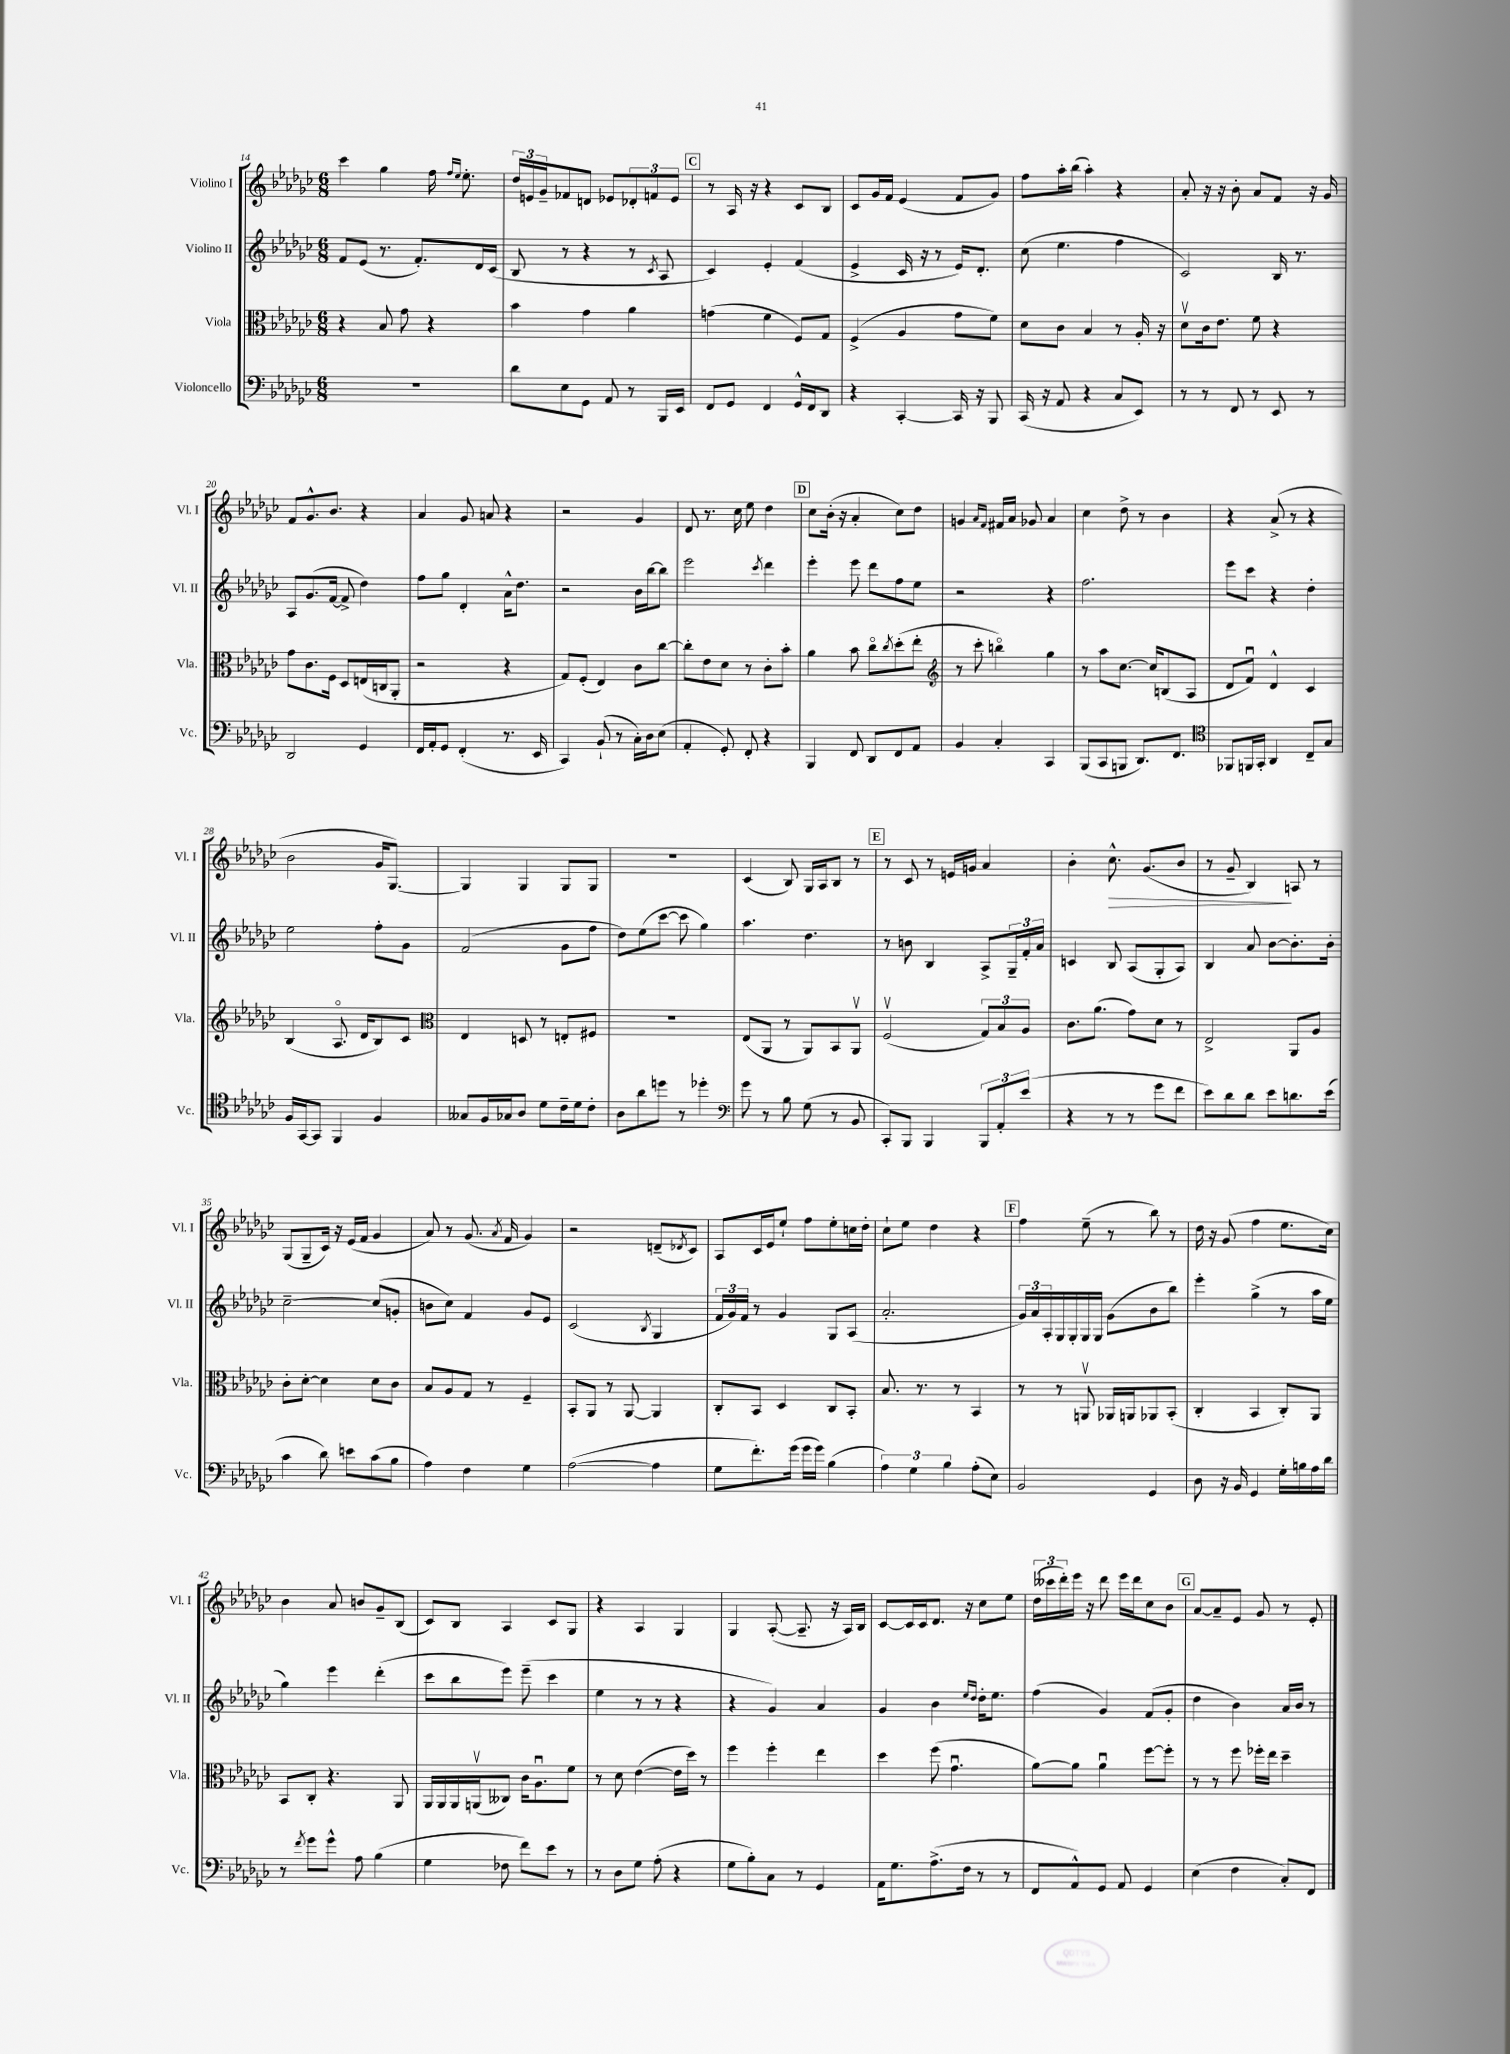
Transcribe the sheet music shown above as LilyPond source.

<<
\new StaffGroup <<
\new Staff = "s0" \with { instrumentName = "Violino I" shortInstrumentName = "Vl. I" } {
    \clef treble \key ges \major \numericTimeSignature \time 6/8
    ces'''4 ges''4 f''16 \grace { f''16 ees''16 } ees''8.-. |
    \tuplet 3/2 { des''16 e'16 ges'16-- } fes'8 d'8 ees'8 \tuplet 3/2 { des'8-. f'8 ees'8 } |
    \mark \markup { \box "C" } r8 aes16 r16 r4 ces'8 bes8 |
    ces'8 ges'16 f'16 ees'4( f'8 ges'8) |
    f''8 aes''16-. bes''16( aes''4-.) r4 |
    aes'8-. r16 r16 bes'8-. aes'8 f'8 r16 ges'16 |
    f'8 ges'8.-^ bes'8. r4 |
    aes'4 ges'8 a'8 r4 |
    r2 ges'4 |
    des'8 r8. ces''16 ees''8 des''4 |
    \mark \markup { \box "D" } ces''8 bes'16-.( r16 aes'4-. ces''8) des''8 |
    g'4 \grace { aes'16 f'16 } fis'16 aes'16 ges'8 aes'4 |
    ces''4 des''8-> r8 bes'4 |
    r4 aes'8->( r8 r4 |
    bes'2 ges'16 ges8.~) |
    ges4 ges4 ges8 ges8 |
    r2. |
    ces'4( bes8) ges16 aes16 bes8 r8 |
    \mark \markup { \box "E" } r8 ces'8 r8 e'16 g'16 aes'4 |
    bes'4-. ces''8.-^\> ges'8.( bes'8 |
    r8 ges'8-- bes4\!) a8 r8 |
    ges8( ges8-- ces'16) r16 ees'16( f'16 ges'4 |
    aes'8) r8 ges'8.( \acciaccatura { aes'8 } f'16 ges'4) |
    r2 d'8--( \acciaccatura { des'8 } ces'8) |
    aes8 ces'16 ees'16 ees''8-! f''8 ees''8-. c''16 des''16-. |
    ces''8-! ees''8 des''4 r4 |
    \mark \markup { \box "F" } f''4 ees''8--( r8 bes''8) r8 |
    des''16 r16 ges'8( f''4 ees''8. ces''16) |
    bes'4 aes'8 b'8 ges'8-- bes8( |
    ces'8) bes8 aes4 ces'8 ges8 |
    r4 aes4 ges4 |
    ges4 aes8~-.( aes8.-- r16 aes16) bes16 |
    ces'8~ ces'16 ces'16 des'8. r16 ces''8 ees''8 |
    \tuplet 3/2 { des''16( ceses'''16 des'''16-.) } ees'''16 r16 des'''8 ees'''16 des'''16 ces''8 bes'8 |
    \mark \markup { \box "G" } aes'8~ aes'8-- ees'8 ges'8 r8 ees'8-. \bar "|." |
}
\new Staff = "s1" \with { instrumentName = "Violino II" shortInstrumentName = "Vl. II" } {
    \clef treble \key ges \major \numericTimeSignature \time 6/8
    f'8 ees'8( r8. f'8.-.) des'16 ces'16( |
    bes8 r8 r4 r8 \acciaccatura { ces'8 } aes8 |
    \mark \markup { \box "C" } ces'4) ees'4-. f'4( |
    ees'4-> ces'16 r16 r8 ees'16) des'8.-. |
    ces''8( ees''4. f''4 |
    ces'2) bes16 r8. |
    aes8 ges'8.( f'16~ f'8-> des''4) |
    f''8 ges''8 des'4-. aes'16-^ des''8. |
    r2 bes'16 bes''16~ bes''8 |
    ees'''2 \acciaccatura { ces'''8 } des'''4 |
    \mark \markup { \box "D" } ees'''4-. ees'''8 des'''8 f''8 ees''8 |
    r2 r4 |
    f''2. |
    ees'''8 ces'''8 r4 des''4-. |
    ees''2 f''8-. ges'8 |
    f'2( ges'8 f''8 |
    des''8) ees''8( ces'''8~ ces'''8 ges''4) |
    aes''4. des''4. |
    \mark \markup { \box "E" } r8 b'8 bes4 aes8-> \tuplet 3/2 { ges16-- f'16-. aes'16 } |
    c'4 bes8 aes8( ges8-. aes8) |
    bes4 aes'8 bes'8~ bes'8.-. bes'16-. |
    ces''2~-- ces''8( g'8-. |
    b'8 ces''8) f'4 ges'8 ees'8 |
    ces'2( \acciaccatura { bes8 } ges4 |
    \tuplet 3/2 { f'16 ges'16) f'16 } r8 ges'4 ges8 aes8( |
    aes'2.-. |
    \mark \markup { \box "F" } \tuplet 3/2 { ges'16) aes'16 aes16-. } ges16 ges16-. ges16 ges16 ges'8( bes'8 bes''8) |
    ees'''4-. ges''4->( r8 aes''16 ees''16 |
    ges''4) ees'''4 des'''4-.( |
    ces'''8 bes''8 ees'''8) ees'''8--( ces'''4 |
    ees''4 r8 r8 r4 |
    r4 ges'4) aes'4 |
    ges'4 bes'4 \grace { ees''16 des''16 } des''16-. ees''8. |
    f''4( ges'4) f'8( ges'8-. |
    \mark \markup { \box "G" } des''4 bes'4) aes'16 bes'16 r8 \bar "|." |
}
\new Staff = "s2" \with { instrumentName = "Viola" shortInstrumentName = "Vla." } {
    \clef alto \key ges \major \numericTimeSignature \time 6/8
    r4 bes8 ges'8 r4 |
    bes'4 ges'4 aes'4 |
    \mark \markup { \box "C" } g'4( f'4 f8) ges8 |
    f4->( aes4 ges'8 f'8) |
    des'8 ces'8 bes4 r8 aes16-. r16 |
    des'8\upbow ces'16 ees'8. f'8 r4 |
    ges'8 ces'8. f16 des8 e16( c16 aes,8-. |
    r2 r4 |
    ges8) f8-.( ees4) ces'8 ces''8~ |
    ces''8-. ees'8 des'8 r8 ces'8-. bes'8-. |
    \mark \markup { \box "D" } aes'4 bes'8 ces''8\flageolet \acciaccatura { ces''8 } des''8-.( ees''8-. |
    \clef treble r8 ces'''8-. b''4\flageolet) ges''4 |
    r8 aes''8 ces''8.~ ces''16 b8( aes8 |
    des'8 f'8\downbow) des'4-^ ces'4 |
    bes4( aes8.\flageolet des'16 bes8) ces'8 |
    \clef alto ees4 d8 r8 e8-. fis8 |
    R2. |
    ees8( aes,8 r8 aes,8) bes,8 aes,8\upbow |
    \mark \markup { \box "E" } f2\upbow( \tuplet 3/2 { ges8) bes8 aes8 } |
    ces'8. aes'8.( ges'8) des'8 r8 |
    ees2-> aes,8 aes8 |
    ces'8-. des'8~-. des'4 des'8 ces'8 |
    bes8 aes8 ges8 r8 f4-- |
    bes,8-. aes,8 r8 aes,8~ aes,4 |
    ces8-. bes,8 des4 ces8 bes,8-. |
    bes8. r8. r8 bes,4 |
    \mark \markup { \box "F" } r8 r8 a,8\upbow aes,16 a,16 aes,8 bes,8-.( |
    ces4-. bes,4 ces8-.) aes,8 |
    bes,8 ces8-. r4. aes,8 |
    aes,16 aes,16 aes,16 a,16\upbow( ceses8) ces'16 aes8.\downbow f'8 |
    r8 des'8 ees'4~( ees'16 des''16) r8 |
    f''4 f''4-. ees''4 |
    des''4 f''8( ges'4.\downbow |
    aes'8~) aes'8 aes'4\downbow f''8~ f''8-. |
    \mark \markup { \box "G" } r8 r8 f''8 fes''16-. ees''16 des''4-- \bar "|." |
}
\new Staff = "s3" \with { instrumentName = "Violoncello" shortInstrumentName = "Vc." } {
    \clef bass \key ges \major \numericTimeSignature \time 6/8
    R2. |
    des'8 ees8 ges,8 aes,8 r8 bes,,16 ees,16 |
    \mark \markup { \box "C" } f,8 ges,8 f,4 ges,16-^ f,16 des,8 |
    r4 ces,4~-. ces,16 r16 bes,,8 |
    ces,16( r16 aes,8 r4 ces8 ees,8) |
    r8 r8 f,8 r8 ees,8 r8 |
    des,2 ges,4 |
    f,16 aes,16-. ges,8 f,4-.( r8. ees,16 |
    ces,4) bes,8-!( r8 ces16-.) des16 ees8( |
    aes,4-. ges,8-.) f,8-. r4 |
    \mark \markup { \box "D" } bes,,4 f,8 des,8 f,8 aes,8 |
    bes,4 ces4-. ces,4 |
    bes,,8( ces,8 b,,8 des,8.) f,8. |
    \clef tenor fes,8 f,16 ges,16-. aes,4 ces8-- ges8 |
    f16 ges,16~ ges,8 f,4 f4 |
    geses8 f16 ges16 aes8 des'8 ces'16-- des'16 ces'8-. |
    aes8 aes'8 d''8 r8 des''4-. |
    \clef bass ges'8 r8 bes8 ges8( r8 bes,8 |
    \mark \markup { \box "E" } ces,8-.) bes,,8 bes,,4 \tuplet 3/2 { bes,,8 aes,8-. ees'8( } |
    r4 r8 r8 ges'8 f'8 |
    ees'8) des'8 des'8 ees'8 d'8. ees'16( |
    ces'4 des'8) e'8 ces'8( bes8 |
    aes4) f4 ges4 |
    aes2~( aes4 |
    ges8 f'8.-.) ges'16( ges'16 ges'16) bes4( |
    \tuplet 3/2 { aes4) ges4 bes4 } aes8-.( ees8) |
    \mark \markup { \box "F" } bes,2 ges,4 |
    des8 r16 bes,16 ges,4 ges16-. b16 aes16 des'16 |
    r8 \acciaccatura { f'8 } ges'8 ges'8-^ aes8 bes4( |
    ges4 fes8 f'8) ees'8 r8 |
    r8 des8 ges8 aes8-.( r4 |
    ges8 bes8-.) ces8 r8 ges,4 |
    aes,16 ges8. aes8.->( f16 r8 r8 |
    f,8 aes,8-^) ges,8 aes,8 ges,4 |
    \mark \markup { \box "G" } ees4( f4 ces8-.) f,8 \bar "|." |
}
>>
>>
\layout { \context { \Score currentBarNumber = #14 } }
